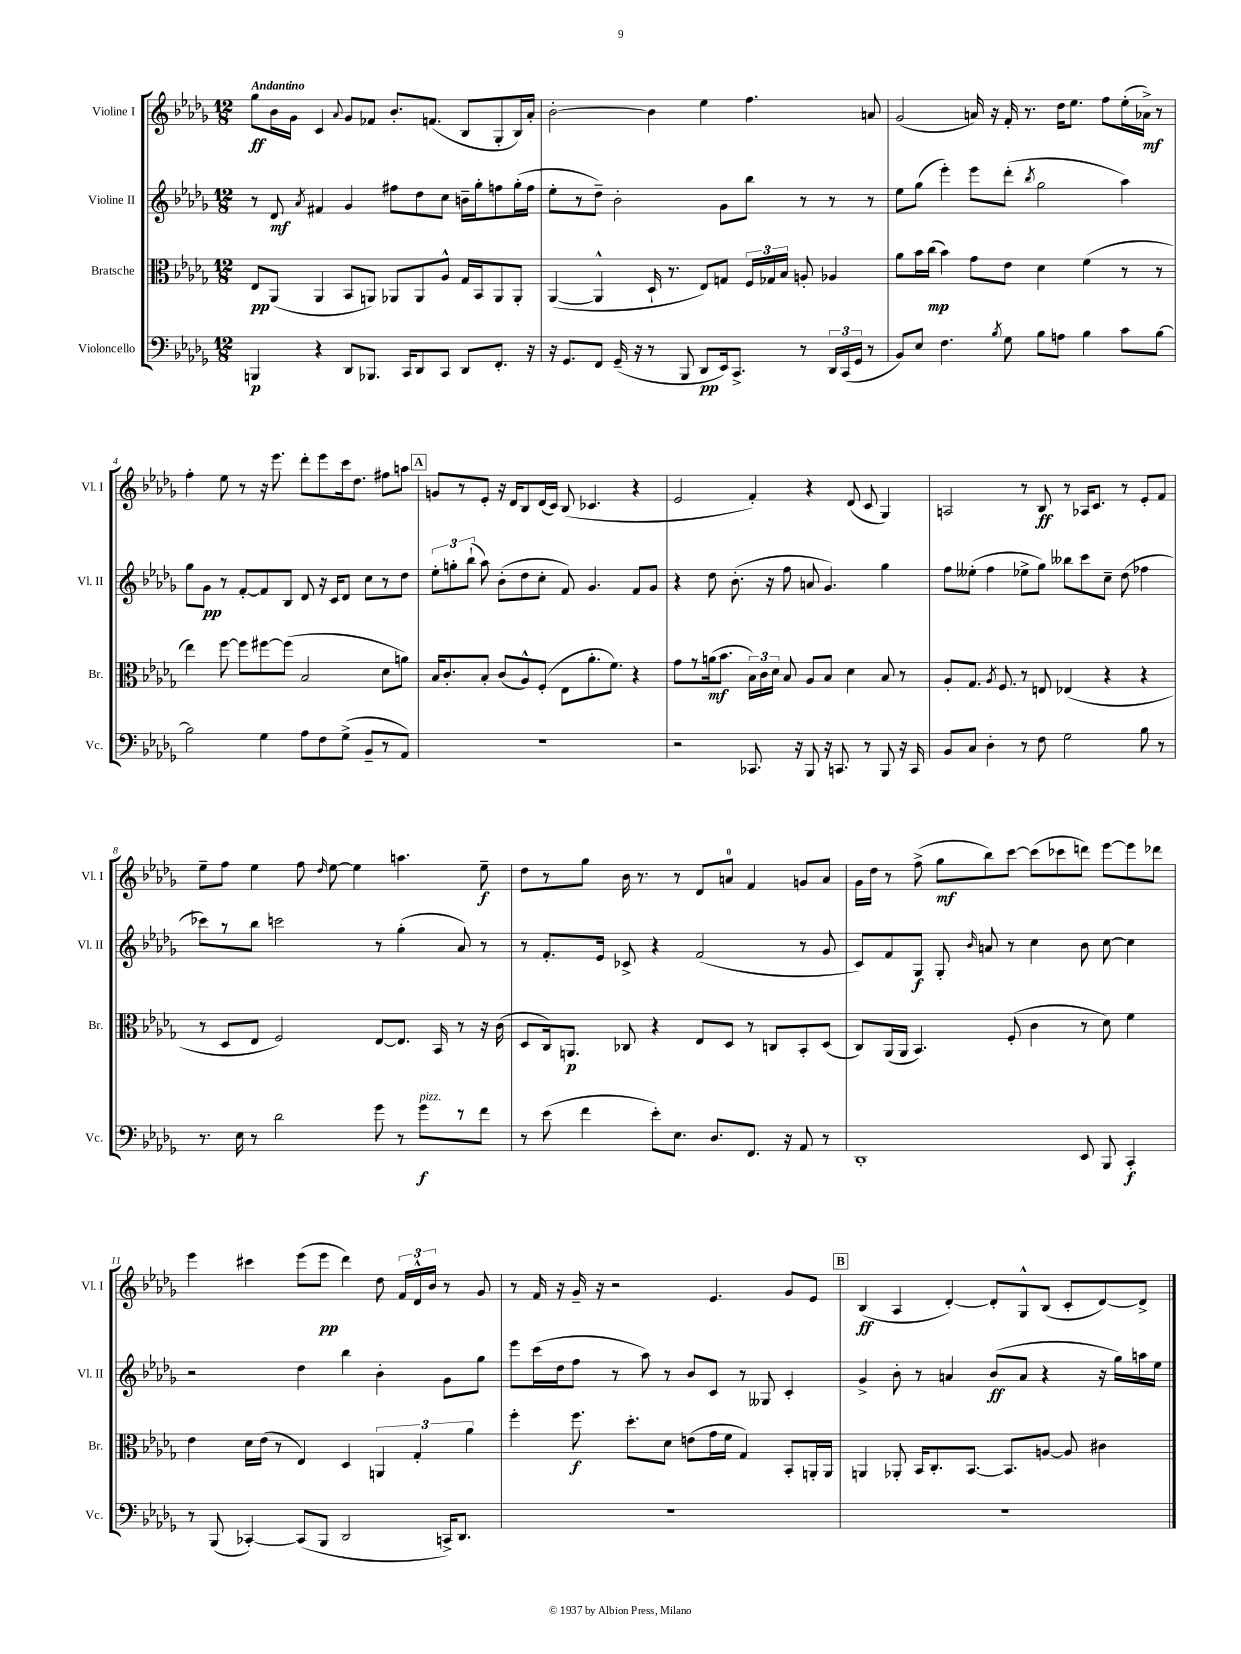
<<
\new StaffGroup <<
\new Staff = "s0" \with { instrumentName = "Violine I" shortInstrumentName = "Vl. I" } {
    \clef treble \key des \major \numericTimeSignature \time 12/8 \tempo "Andantino"
    \autoBeamOff ges''8[\ff bes'16 ges'16] c'4 \appoggiatura { aes'8 } ges'8[ fes'8] bes'8.[-. f'8.]( bes8[ ges8-. bes16) aes'16]-. |
    bes'2~-. bes'4 ees''4 f''4. a'8 |
    ges'2( a'16) r16 f'16-. r8. des''16[ ees''8.] f''8[ ees''16-.( aes'16]->\mf) r8 |
    f''4-. ees''8 r8 r16 ees'''8. des'''8[-. ees'''8 c'''16 des''8.] fis''8[ a''8] |
    \mark \markup { \box "A" } g'8[ r8 ees'8]-. r16 des'16[ bes8 des'16( c'16]) bes8( ces'4. r4 |
    ees'2 f'4-.) r4 des'8( c'8 ges4) |
    a2 r8 bes8\ff r8 aes16[ c'8.] r8 ees'8[-. f'8] |
    ees''8[-- f''8] ees''4 f''8 \grace { des''16 } ees''8~ ees''4 a''4. ees''8--\f |
    des''8[ r8 ges''8] bes'16 r8. r8 des'8[ a'8]-0 f'4 g'8[ a'8] |
    ges'16[ des''16] r8 f''8->( ges''8[\mf bes''8) c'''8]~ c'''8[( ces'''8 d'''8]) ees'''8[~ ees'''8 des'''8] |
    ees'''4 cis'''4 ees'''8[( ees'''8]\pp des'''4) des''8 \tuplet 3/2 { f'16[ des'16-^ bes'16] } r8 ges'8 |
    r8 f'16 r16 ges'16-- r16 r2 ees'4. ges'8[ ees'8] |
    \mark \markup { \box "B" } bes4\ff( aes4 des'4~-.) des'8[-. ges8-^ bes8]( c'8[-. des'8~) des'8]-> \bar "|." |
}
\new Staff = "s1" \with { instrumentName = "Violine II" shortInstrumentName = "Vl. II" } {
    \clef treble \key des \major \numericTimeSignature \time 12/8
    \autoBeamOff r8 des'8\mf \acciaccatura { aes'8 } fis'4 ges'4 fis''8[ des''8 c''8] b'16[-- ges''16-. f''8 ges''16-.( f''16] |
    ees''8[-. r8 des''8]--) bes'2-. ges'8[ bes''8] r8 r8 r8 |
    ees''8[ ges''8]( ees'''4-.) ees'''8[ des'''8]-.( \acciaccatura { bes''8 } ges''2 aes''4) |
    ges''8[ ges'8]\pp r8 f'8[~-. f'8 bes8] des'8 r16 c'16[ des'8] c''8[ r8 des''8] |
    \mark \markup { \box "A" } \tuplet 3/2 { ees''8[-. g''8-. bes''8]-!( } aes''8) bes'8[-.( des''8 c''8]-. f'8) ges'4. f'8[ ges'8] |
    r4 des''8 bes'8.-.( r16 f''8 a'8 ges'4.) ges''4 |
    f''8[ eeses''8]-.( f''4 ees''8[-> ges''8]) beses''8[ c'''8 c''8]-- des''8( fes''4 |
    ces'''8[) r8 bes''8] c'''2 r8 ges''4-.( aes'8) r8 |
    r8 f'8.[-. ees'16] ces'8-> r4 f'2( r8 ges'8 |
    c'8[) f'8 ges8]\f ges8-. \grace { bes'16 } a'8 r8 c''4 bes'8 c''8~ c''4 |
    r2 des''4 bes''4 bes'4-. ges'8[ ges''8] |
    ees'''8[ c'''16( des''16 f''8] r8 aes''8) r8 bes'8[ c'8] r8 geses8 c'4-. |
    \mark \markup { \box "B" } ges'4-> bes'8-. r8 a'4 bes'8[\ff( a'8] r4 r16 ges''16[) a''16 ees''16] \bar "|." |
}
\new Staff = "s2" \with { instrumentName = "Bratsche" shortInstrumentName = "Br." } {
    \clef alto \key des \major \numericTimeSignature \time 12/8
    \autoBeamOff ees8[\pp aes,8]( aes,4 bes,8[ a,8]) aes,8[ aes,8 aes8]-^ ges16[ bes,16 aes,8 aes,8]-. |
    aes,4~( aes,4-^ des16-! r8. ees8[) g8] \tuplet 3/2 { f16[ ges16 bes16] } a8-. aes4 |
    aes'8[ bes'16 c''16]\mp( bes'4) ges'8[ ees'8] des'4 f'4( r8 r8 |
    ees''4) f''8~ f''8[ fis''8~ fis''8]( bes2 des'8[ a'8]) |
    \mark \markup { \box "A" } bes16[ c'8.-. bes8]-. c'8[( aes8-^) f8]-.( ees8[ aes'8.-. f'8.]) r4 |
    ges'8[ r8 a'16\mf( bes'8.] \tuplet 3/2 { bes16[) c'16 des'16] } bes8 aes8[ bes8] des'4 bes8 r8 |
    aes8[-. ges8.] \acciaccatura { aes8 } f8. r8 e8 ees4( r4 r4 |
    r8 des8[ ees8] f2) ees8[~ ees8.] bes,16 r8 r16 c'16( |
    des8[ c16) a,8.]\p ces8 r4 ees8[ des8] r8 c8[ bes,8-. des8]( |
    c8[) aes,16( aes,16] bes,4.) f8-.( c'4 r8 des'8) f'4 |
    ees'4 des'16[ ees'16]( r8 ees4) des4 \tuplet 3/2 { a,4 ges4-. aes'4 } |
    f''4-. f''8.\f des''8.[-. des'8] e'8[( ges'16 f'16] ges4) bes,8[-. a,16-. a,16] |
    \mark \markup { \box "B" } a,4 aes,8-. bes,16[ c8.-. bes,8.]~ bes,8.[ a8]~ a8 cis'4 \bar "|." |
}
\new Staff = "s3" \with { instrumentName = "Violoncello" shortInstrumentName = "Vc." } {
    \clef bass \key des \major \numericTimeSignature \time 12/8
    \autoBeamOff b,,4\p r4 des,8[ bes,,8.] c,16[ des,8 c,8] des,8[ f,8.]-. r16 |
    r16 ges,8.[ f,8] ges,16--( r16 r8 bes,,8 des,8[\pp ees,16) c,8.]-> r8 \tuplet 3/2 { des,16[ c,16( ges,16] } r8 |
    bes,8[) ees8] f4. \acciaccatura { bes8 } ges8 bes8[ a8] bes4 c'8[ bes8]~ |
    bes2 ges4 aes8[ f8 ges8]->( bes,8[-- r8 aes,8]) |
    \mark \markup { \box "A" } R1. |
    r2 ces,8. r16 bes,,8 r16 c,8. r8 bes,,8 r16 c,16 |
    bes,8[ c8] des4-. r8 f8 ges2 bes8 r8 |
    r8. ees16 r8 des'2 ges'8 r8 ges'8[\f^\markup { \italic "pizz." } r8 f'8] |
    r8 ees'8( f'4 ees'8[-.) ees8.] des8.[ f,8.] r16 aes,8 r8 |
    des,1-. ees,8 bes,,8 c,4-.\f |
    r8 bes,,8( ces,4~-.) ces,8[( bes,,8] des,2 c,16[->) des,8.] |
    R1. |
    \mark \markup { \box "B" } R1. \bar "|." |
}
>>
>>
